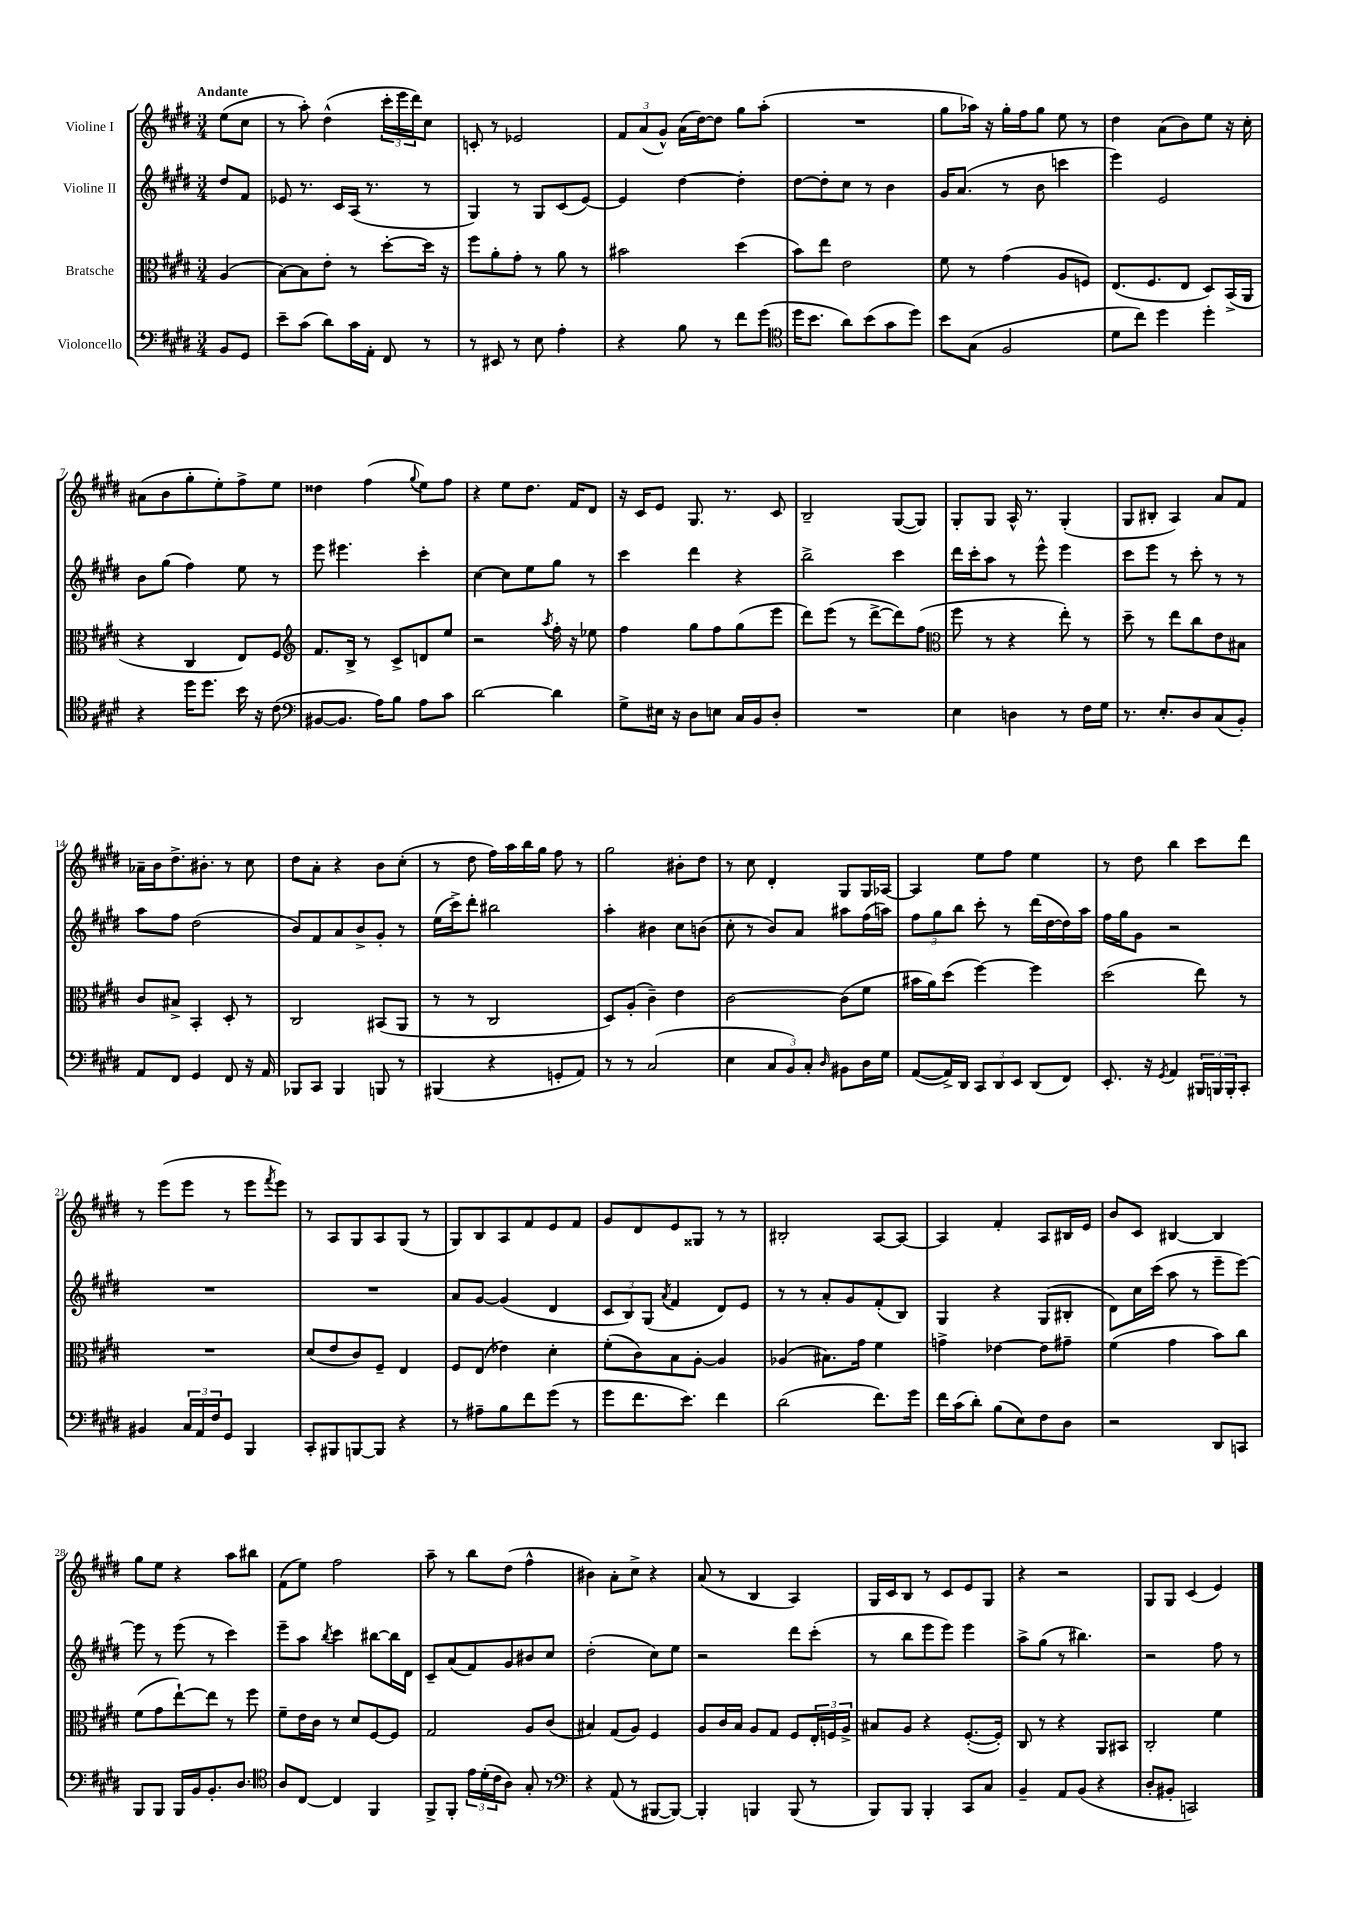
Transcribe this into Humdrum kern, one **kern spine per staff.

**kern	**kern	**kern	**kern
*staff4	*staff3	*staff2	*staff1
*clefF4	*clefC3	*clefG2	*clefG2
*k[f#c#g#d#]	*k[f#c#g#d#]	*k[f#c#g#d#]	*k[f#c#g#d#]
*M3/4	*M3/4	*M3/4	*M3/4
8BB/L	(4A/	8dd#/L	(8ee\L
8GG#/J	.	8f#/J	8cc#\J
=	=	=	=
8e~\L	[8B\L)	8e-/	8r
(8c#\J	8B\]	8.r	8aa'\)
8d#\L)	8e'\J	.	(4dd#^^\
.	.	16c#/LL	.
16c#\L	8r	(16A/JJ	.
16AA'\JJ	.	8.r	.
8FF#/	[8dd#'\L	.	24ccc#'\LL
.	.	.	24eee\
.	.	.	24ddd#\J)
8r	16dd#\]Jk	8r	8cc#\J
.	16r	.	.
=	=	=	=
8r	8ff#\L	4G#/)	8c'/
8EE#/	8a'\	.	8r
8r	8g#'\J	8r	2e-/
8E\	8r	8G#/L	.
4A'\	8a\	(8c#/	.
.	8r	[8e/J)	.
=	=	=	=
4r	2b#\	4e/]	12f#/L
.	.	.	(12a/
.	.	.	12g#^^/J)
8B\	.	[4dd#\	(16a\LL
.	.	.	[16dd#\J)
8r	.	.	8dd#\]J
8f#\L	(4dd#\	4dd#'\]	8gg#\L
(8g#\J	.	.	(8aa'\J
=	=	=	=
*clefC4	*	*	*
16dd#\LK	8b\L)	[8dd#\L	2.r
8.b\J	.	.	.
.	8ee\J	8dd#'\]	.
8a\L)	2e\	8cc#\J	.
(8b\	.	8r	.
8g#\	.	4b\	.
8dd#\J)	.	.	.
=	=	=	=
8b\L	8f#\	16g#/LK	8gg#\L
.	.	(8.a/J	.
(8G#\J	8r	.	16aa-\Jk)
.	.	.	16r
2F#/	(4g#\	8r	16gg#'\LL
.	.	.	16ff#\J
.	.	8b\	8gg#\J
.	8A/L	4ccc\	8ee\
.	8F/J)	.	8r
=	=	=	=
8d#\L	(8.E/L	4eee\)	4dd#\
8cc#\J)	.	.	.
.	8.F#/	.	.
4dd#\	.	2e/	(8a\L
.	8E/J	.	8b\)
4dd#'\	8D#/L)	.	8ee\J
.	(16BB^/L	.	16r
.	16AA/JJ	.	16cc#'\
=	=	=	=
4r	4r	8b\L	(8a#\L
.	.	(8gg#\J	8b\
16dd#\LK	4C#/	4ff#\)	8gg#'\
8.dd#\J	.	.	.
.	.	.	8ee'\)
16b\	8E/L)	8ee\	8ff#^\
16r	.	.	.
(8c#\	8F#/J	8r	8ee\J
=	=	=	=
*clefF4	*clefG2	*	*
[8BB#/L	8.f#/L	8eee\	4dd##\
8.BB#/]J	.	4.eee#\	.
.	16B^/Jk	.	.
.	8r	.	(4ff#\
16A\LK)	.	.	.
8B\J	8c#^/L	.	.
.	.	.	8qqgg#/
8A\L	8d/	4ccc#'\	8ee\L)
8c#\J	8ee/J	.	8ff#\J
=	=	=	=
[2d#\	2r	[4cc#\	4r
.	.	8cc#\]L	8ee\L
.	.	8ee\	8.dd#\J
.	8qaa/	.	.
4d#\]	16ff#'\	8gg#\J	.
.	16r	.	16f#/LK
.	8ee-\	8r	8d#/J
=	=	=	=
8G#^\L	4ff#\	4ccc#\	16r
.	.	.	16c#/LK
16E#\Jk	.	.	8e/J
16r	.	.	.
8D#\L	8gg#\L	4ddd#\	8.G#/
8E\J	8ff#\	.	.
.	.	.	8.r
16C#/LL	(8gg#\	4r	.
16BB/J	.	.	.
8D#'/J	8eee\J	.	8c#/
=	=	=	=
2.r	8ddd#\L)	2bb^\	2B~/
.	(8eee\J	.	.
.	8r	.	.
.	[8ddd#^\L	.	.
.	8ddd#\])	4ccc#\	([8G#/L
.	(8ff#\J	.	8G#/]J)
=	=	=	=
*	*clefC3	*	*
4E\	8ff#\	16ddd#\LL	8G#'/L
.	.	16ccc#'\J	.
.	8r	8aa\J	8G#/J
4D\	4r	8r	16A^^/
.	.	.	8.r
.	.	8eee^^\	.
8r	8ee'\)	4eee\	(4G#'/
16F#\LL	8r	.	.
16G#\JJ	.	.	.
=	=	=	=
8.r	8dd#~\	8ccc#\L	8G#/L
.	8r	8eee\J	8B#'/J
8.E'/L	.	.	.
.	8ee\L	8r	4A/)
8D#/	8cc#\	8ccc#'\	.
(8C#/	8e\	8r	8a/L
8BB'/J)	8B#\J	8r	8f#/J
=	=	=	=
8AA/L	8c#/L	8aa\L	16a-~\LL
.	.	.	16b\J
8FF#/J	8B#^/J	8ff#\J	8.dd#^\
4GG#/	4BB'/	(2dd#\	.
.	.	.	8.b#'\J
8FF#/	8D#'/	.	8r
16r	8r	.	8cc#\
16AA/	.	.	.
=	=	=	=
8BBB-/L	2C#/	8b/L)	8dd#\L
8CC#/J	.	8f#/	8a'\J
4BBB-/	.	8a/	4r
.	.	8b^/	.
8BBB/	(8BB#/L	8g#'/J	8b\L
8r	8AA/J	8r	(8cc#'\J
=	=	=	=
(4BBB#/	8r	(16ee\LL	8r
.	.	16ccc#^\J)	.
.	8r	8ddd#'\J	8dd#\
4r	2C#/	2bb#\	16ff#\LL)
.	.	.	16aa\
.	.	.	16bb\
.	.	.	16gg#\JJ
8GG'/L	.	.	8ff#\
8AA/J)	.	.	8r
=	=	=	=
8r	8D#/L)	4aa'\	2gg#\
8r	(8A'/J	.	.
(2C#/	4c#~\)	4b#\	.
.	4e\	8cc#\L	8b#'\L
.	.	(8b\J	8dd#\J
=	=	=	=
4E\	[2c#\	8cc#'\	8r
.	.	8r	8cc#\
12C#/L	.	8b/L)	4d#'/
12BB/)	.	.	.
.	.	8a/J	.
12C#'/J	.	.	.
16qqD#/	.	.	.
8BB#\L	(8c#\]L	8aa#\L	8G#/L
16D#\L	8f#\J	(16ff#\L	16G#/L
16G#\JJ	.	16aa\JJ)	[16A-/JJ
=	=	=	=
([8AA/L	16b#\LL	12ff#\L	4A-/]
.	16a\J)	.	.
.	.	12gg#\	.
16AA^/]L)	(8dd#\J	.	.
.	.	12bb\J	.
16DD#/JJ	.	.	.
12CC#/L	[4ff#\)	8ccc#'\	8ee\L
12DD#/	.	.	.
.	.	8r	8ff#\J
12EE/J	.	.	.
(8DD#/L	4ff#\]	(16ddd#\LL	4ee\
.	.	[16dd#\	.
8FF#/J)	.	16dd#\])	.
.	.	16aa\JJ	.
=	=	=	=
8.EE'/	(2dd#\	16ff#\LL	8r
.	.	16gg#\J	.
.	.	8g#\J	8dd#\
16r	.	.	.
8qGG#/	.	.	.
4AA/	.	2r	4bb\
24BBB#/LL	8ee\)	.	8ccc#\L
24BBB/	.	.	.
24BBB'/J	.	.	.
8CC#'/J	8r	.	8ddd#\J
=	=	=	=
4BB#/	2.r	2.r	8r
.	.	.	(8eee\L
24C#/LL	.	.	8eee\J
24AA/	.	.	.
24F#/J	.	.	.
8GG#/J	.	.	8r
4BBB/	.	.	8eee\L
.	.	.	8qfff#/
.	.	.	8eee\J)
=	=	=	=
8CC#'/L	(8d#/L	2.r	8r
8BBB#/	8e/	.	8A/L
[8BBB/	8c#/)	.	8G#/
8BBB/]J	8F#~/J	.	8A/
4r	4E/	.	(8G#/J
.	.	.	8r
=	=	=	=
8r	8F#/L	8a/L	8G#/L)
8A#~\L	(8E/J	[8g#/J	8B/
8B\	4e-\)	(4g#/]	8A/
8f#\	.	.	8f#/
(8g#\J	4d#'\	4d#/	8e/
8r	.	.	8f#/J
=	=	=	=
8g#\L	(8f#'\L	12c#/L	8g#/L
.	.	12B/)	.
8.f#\	8c#\)	.	8d#/
.	.	(12G#/J	.
.	.	8qa/	.
.	8B\	4f#/	8e/
8.e\J)	.	.	.
.	[8A'\J	.	8G##/J
4f#\	4A/]	8d#/L)	8r
.	.	8e/J	8r
=	=	=	=
(2d#\	(4A-/	8r	2B#'/
.	.	8r	.
.	8.B#\L)	8a'/L	.
.	.	8g#/	.
.	16g#\Jk	.	.
8.f#\L)	4f#\	(8f#'/	[8A/L
.	.	8B/J)	8A/_J
16g#\Jk	.	.	.
=	=	=	=
16f#\LL	4g^\	4G#/	4A/]
(16c#\J	.	.	.
8d#'\J)	.	.	.
(8B\L	[4e-\	4r	4f#'/
8E\)	.	.	.
8F#\	8e-\]L	(8G#/L	8A/L
8D#\J	8g#~\J	8B#'/J	16B#/L
.	.	.	16e/JJ
=	=	=	=
2r	(4f#\	8d#\L)	8b/L
.	.	16cc#\L	8c#/J
.	.	(16ccc#\JJ	.
.	4g#\	8aa\	[4B#/
.	.	8r	.
8DD#/L	8b\L)	8eee~\L	4B#/]
8CC/J	8cc#\J	[8eee\J)	.
=	=	=	=
8BBB/L	(8f#\L	8eee\]	8gg#\L
8BBB/J	8g#\	8r	8ee\J
16BBB/LL	[8ee`\)	(8eee\	4r
16BB/J	.	.	.
8.BB'/	8ee\]J	8r	.
.	8r	4ccc#\)	8aa\L
8.D#/J	.	.	.
.	8ff#\	.	8bb#\J
=	=	=	=
*clefC4	*	*	*
8A/L	8f#~\L	8eee~\L	(8f#\L
[8C#/J	16e\L	8aa\J	8ee\J)
.	16c#\JJ	.	.
.	.	8qbb/	.
4C#/]	8r	4ccc#\	2ff#\
.	8d#/L	.	.
4FF#/	[8F#/	[8bb#\L	.
.	8F#/]J	16bb#\]L	.
.	.	16d#\JJ	.
=	=	=	=
8FF#^/L	2G#/	8c#~/L	8aa~\
8FF#'/J	.	(8a/	8r
24e\LL	.	8f#/)	8bb\L
(24d#'\	.	.	.
24c#\J	.	.	.
8A\J)	.	8g#/	(8dd#\J
8G#'/	8A/L	8b#/	4ff#^^\
8r	(8c#/J	8cc#/J	.
=	=	=	=
*clefF4	*	*	*
4r	4B#/)	(2dd#'\	4b#\)
(8AA/	(8G#/L	.	8a'\L
8r	8A/J)	.	8cc#^\J
[8BBB#/L	4F#/	8cc#\L)	4r
8BBB#/_J)	.	8ee\J	.
=	=	=	=
4BBB#'/]	8A/L	2r	(8a/
.	16c#/L	.	8r
.	16B/JJ	.	.
4BBB/	8A/L	.	4B/
.	8G#/J	.	.
(8BBB/	8F#/L	8ddd#\L	4A/)
8r	24E'/L	(8ccc#'\J	.
.	24F/	.	.
.	24A^/JJ	.	.
=	=	=	=
8BBB/L)	8B#/L	8r	16G#/LL
.	.	.	16c#/J
8BBB/J	8A/J	8bb\L	8B/J
4BBB'/	4r	8eee\	8r
.	.	8eee\J)	8c#/L
8CC#/L	([8.F#'/L	4eee\	8e/
8C#/J	.	.	8G#/J
.	16F#'/]Jk)	.	.
=	=	=	=
4BB~/	8C#/	8aa^\L	4r
.	8r	(8gg#\J	.
8AA/L	4r	8r	2r
(8BB/J	.	4.bb#\)	.
4r	8AA/L	.	.
.	8BB#/J	.	.
=	=	=	=
8D#'/L	2C#'/	2r	8G#/L
8BB#'/J	.	.	8G#/J
2CC/)	.	.	(4c#/
.	4f#\	8ff#\	4e/)
.	.	8r	.
==	==	==	==
*-	*-	*-	*-
